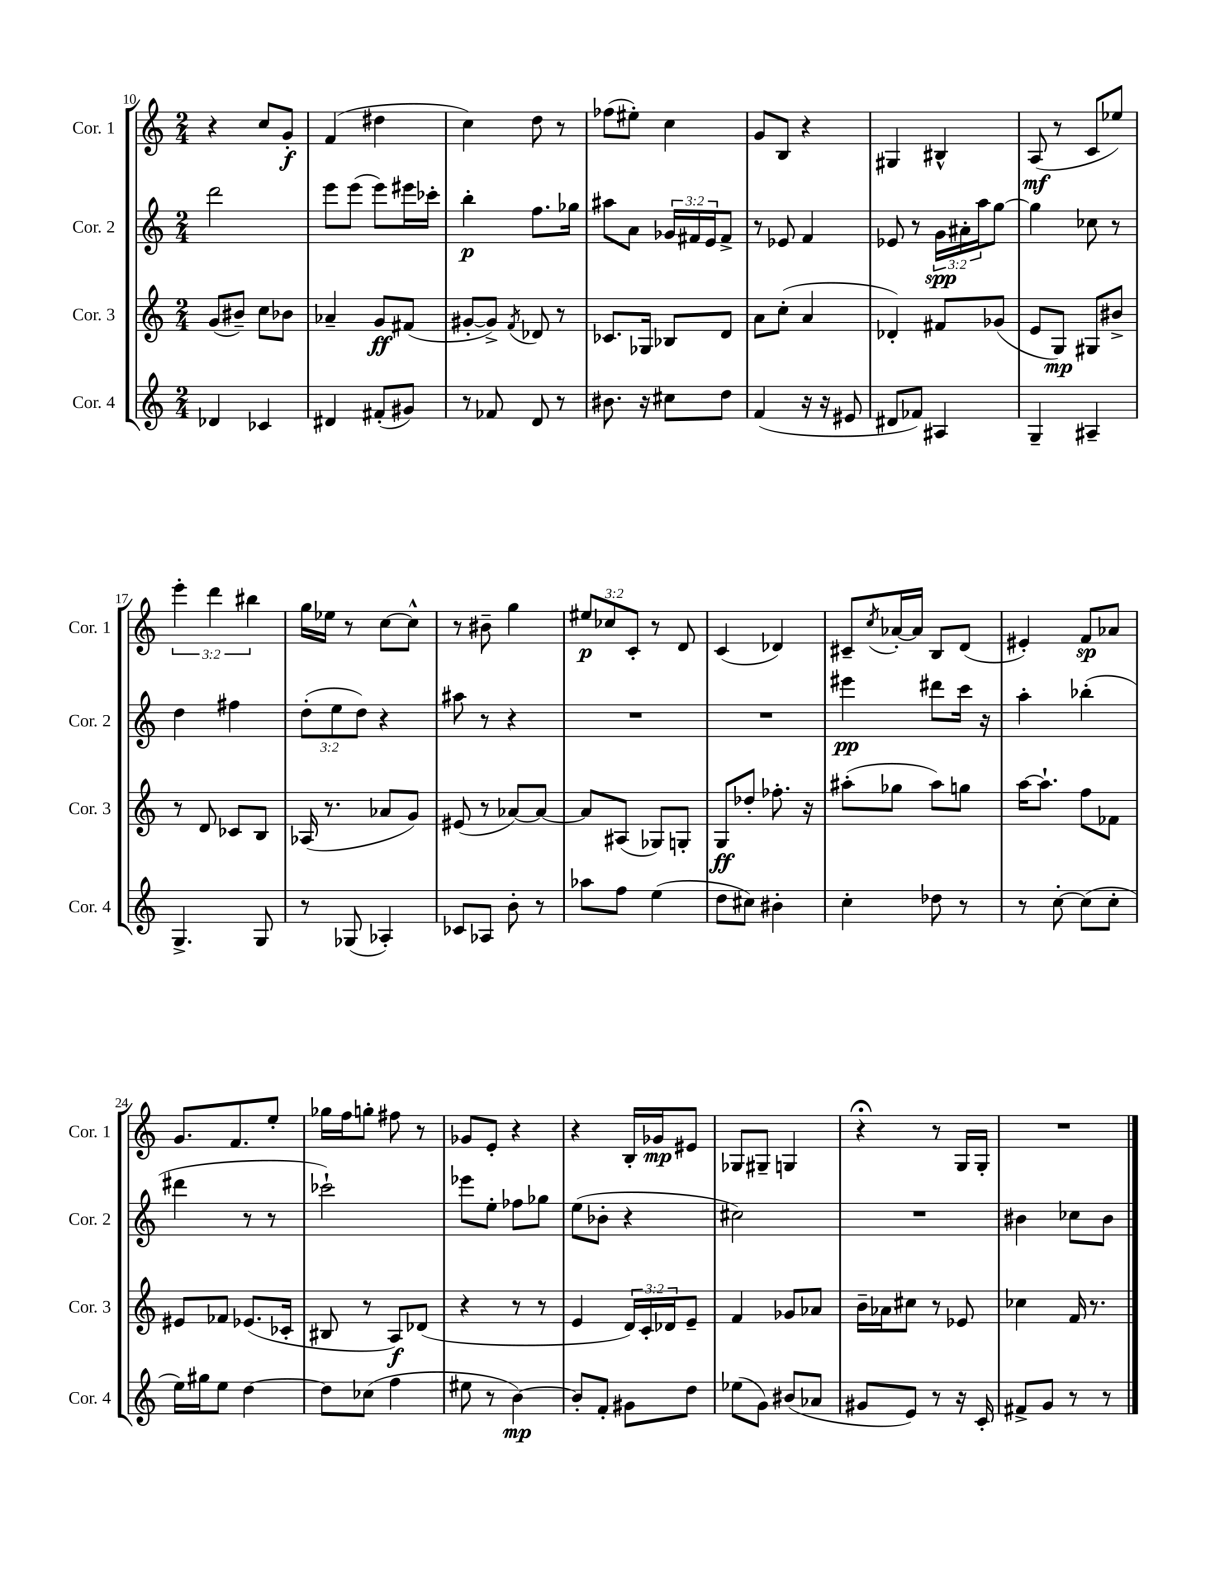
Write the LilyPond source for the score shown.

<<
\new StaffGroup <<
\new Staff = "s0" \with { instrumentName = "Cor. 1" shortInstrumentName = "Cor. 1" } {
    \clef treble \key c \major \numericTimeSignature \time 2/4 \override Staff.TupletNumber.text = #tuplet-number::calc-fraction-text
    r4 c''8 g'8-.\f |
    f'4( dis''4 |
    c''4) d''8 r8 |
    fes''8( eis''8-.) c''4 |
    g'8 b8 r4 |
    gis4 bis4-^ |
    a8\mf( r8 c'8 ees''8) |
    \tuplet 3/2 { e'''4-. d'''4 bis''4 } |
    g''16 ees''16 r8 c''8~ c''8-^ |
    r8 bis'8-- g''4 |
    \tuplet 3/2 { eis''8\p ces''8 c'8-. } r8 d'8 |
    c'4( des'4) |
    cis'8-- \acciaccatura { c''8 } aes'16~-. aes'16 b8 d'8( |
    eis'4-.) f'8\sp aes'8 |
    g'8. f'8. e''8-. |
    ges''16 f''16 g''8-. fis''8 r8 |
    ges'8 e'8-. r4 |
    r4 b16-. ges'16\mp eis'8 |
    ges8 gis8-- g4 |
    r4\fermata r8 g16 g16-. |
    R2 \bar "|." |
}
\new Staff = "s1" \with { instrumentName = "Cor. 2" shortInstrumentName = "Cor. 2" } {
    \clef treble \key c \major \numericTimeSignature \time 2/4 \override Staff.TupletNumber.text = #tuplet-number::calc-fraction-text
    d'''2 |
    e'''8 e'''8( e'''8) eis'''16 ces'''16-. |
    b''4-.\p f''8. ges''16 |
    ais''8 a'8 \tuplet 3/2 { ges'16 fis'16 e'16 } fis'8-> |
    r8 ees'8 f'4 |
    ees'8 r8 \tuplet 3/2 { g'16\spp ais'16-. a''16 } g''8~ |
    g''4 ces''8 r8 |
    d''4 fis''4 |
    \tuplet 3/2 { d''8-.( e''8 d''8) } r4 |
    ais''8 r8 r4 |
    R2 |
    R2 |
    eis'''4\pp dis'''8 c'''16 r16 |
    a''4-. bes''4-.( |
    dis'''4 r8 r8 |
    ces'''2-!) |
    ees'''8 e''8-. fes''8 ges''8 |
    e''8( bes'8-. r4 |
    cis''2) |
    R2 |
    bis'4 ces''8 bis'8 \bar "|." |
}
\new Staff = "s2" \with { instrumentName = "Cor. 3" shortInstrumentName = "Cor. 3" } {
    \clef treble \key c \major \numericTimeSignature \time 2/4 \override Staff.TupletNumber.text = #tuplet-number::calc-fraction-text
    g'8( bis'8--) c''8 bes'8 |
    aes'4-- g'8\ff fis'8( |
    gis'8~-. gis'8->) \acciaccatura { f'8 } des'8 r8 |
    ces'8. ges16 bes8 d'8 |
    a'8 c''8-.( a'4 |
    des'4-.) fis'8 ges'8( |
    e'8 g8\mp) gis8 bis'8-> |
    r8 d'8 ces'8 b8 |
    aes16( r8. aes'8 g'8) |
    eis'8( r8 aes'8~) aes'8~ |
    aes'8 ais8( ges8) g8-. |
    g8\ff des''8-. fes''8.-. r16 |
    ais''8-.( ges''8 ais''8) g''8 |
    a''16~ a''8.-! f''8 fes'8 |
    eis'8 fes'8 ees'8.( ces'16-. |
    bis8 r8 a8\f) des'8( |
    r4 r8 r8 |
    e'4 \tuplet 3/2 { d'16) c'16-. des'16 } e'8-- |
    f'4 ges'8 aes'8 |
    b'16-- aes'16 cis''8 r8 ees'8 |
    ces''4 f'16 r8. \bar "|." |
}
\new Staff = "s3" \with { instrumentName = "Cor. 4" shortInstrumentName = "Cor. 4" } {
    \clef treble \key c \major \numericTimeSignature \time 2/4
    des'4 ces'4 |
    dis'4 fis'8-.( gis'8) |
    r8 fes'8 d'8 r8 |
    bis'8. r16 cis''8 d''8 |
    f'4( r16 r16 eis'8 |
    dis'8 fes'8) ais4 |
    g4-- ais4-- |
    g4.-> g8 |
    r8 ges8( aes4-.) |
    ces'8 aes8 b'8-. r8 |
    aes''8 f''8 e''4( |
    d''8 cis''8) bis'4-. |
    c''4-. des''8 r8 |
    r8 c''8~-. c''8( c''8-. |
    e''16) gis''16 e''8 d''4~ |
    d''8 ces''8( f''4 |
    eis''8 r8 b'4~\mp) |
    b'8-. f'8-. gis'8 d''8 |
    ees''8( g'8) bis'8( aes'8 |
    gis'8 e'8) r8 r16 c'16-. |
    fis'8-> g'8 r8 r8 \bar "|." |
}
>>
>>
\layout { \context { \Score currentBarNumber = #10 } }
